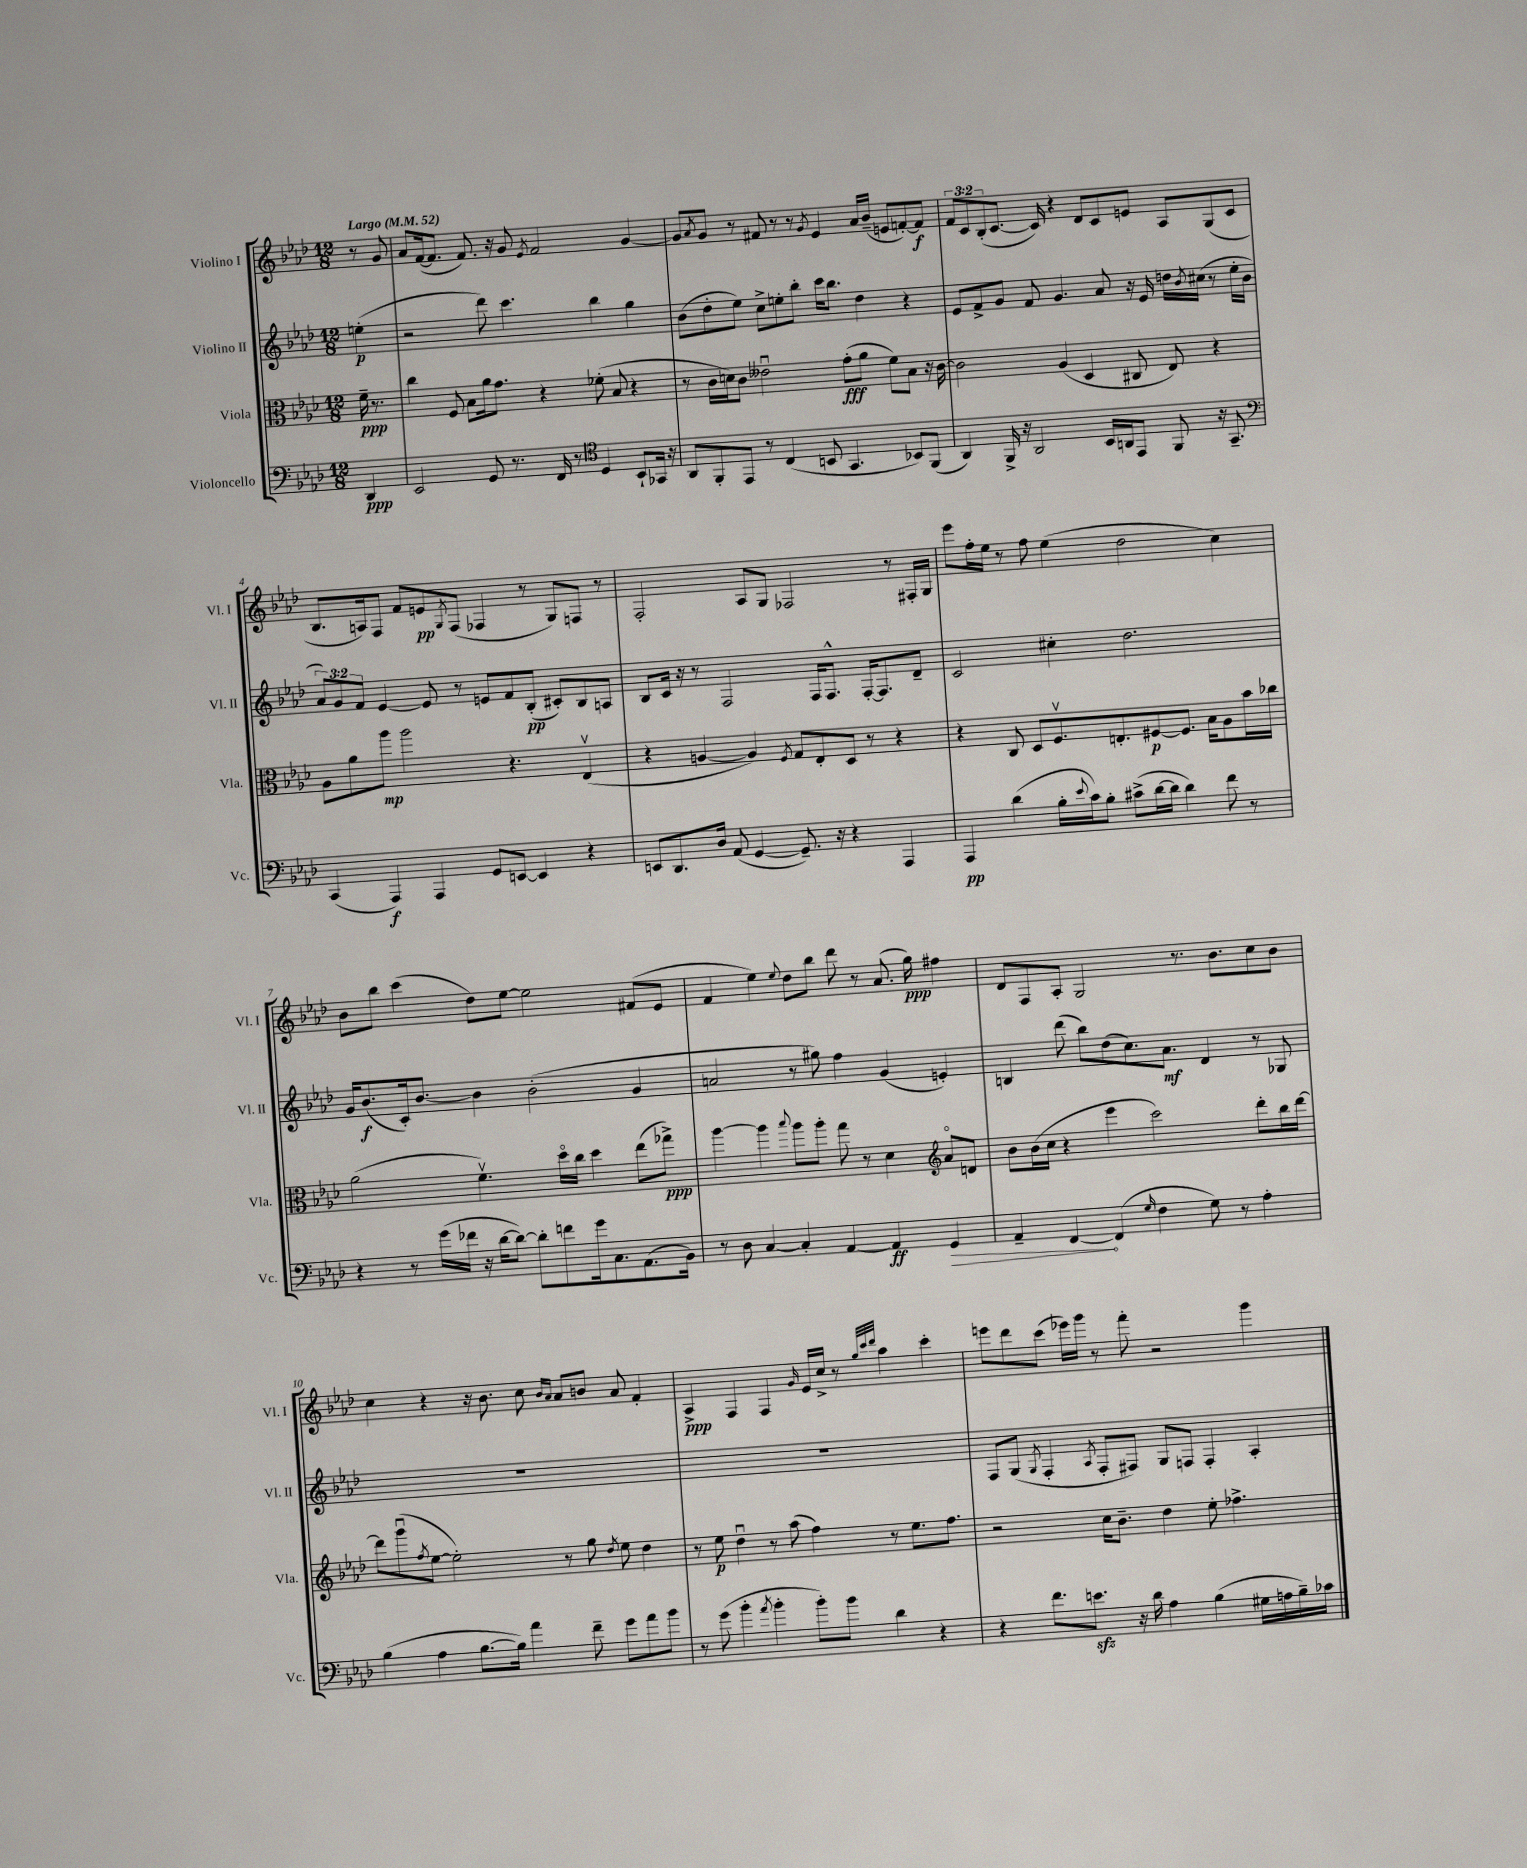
<<
\new StaffGroup <<
\new Staff = "s0" \with { instrumentName = "Violino I" shortInstrumentName = "Vl. I" } {
    \clef treble \key aes \major \numericTimeSignature \time 12/8 \override Staff.TupletNumber.text = #tuplet-number::calc-fraction-text \partial 4 \tempo "Largo" 4 = 52
    r8 g'8 |
    aes'8 f'16~( f'8. f'8.) r16 g'8 \acciaccatura { ees'8 } f'2 g'4~ |
    g'8 \acciaccatura { aes'8 } g'8 r8 fis'8 r8 r8 \acciaccatura { g'8 } ees'4 aes'16 bes'16--( e'8 f'8~-.) f'8\f |
    \tuplet 3/2 { f'8 c'8 bes8-.( } c'8.~ c'16) r4 des'8 c'8 e'8 aes8 g8( c'8 |
    bes8. a16) f8 f'8 e'8\pp \acciaccatura { g8 } f8( fes4 r8 g8) f8 r8 |
    f2-. aes8 g8 fes2 r8 fis16-. g16 |
    ees'''8 f''16-. ees''16 r8 f''8 ees''4( des''2 c''4) |
    bes'8 bes''8 c'''4( des''8) ees''8~ ees''2 fis'8( ees'8 |
    f'4 ees''4) \appoggiatura { ees''8 } des''8 bes''8 des'''8 r8 aes'8.( g''16\ppp) fis''4 |
    des'8 f8 aes8-. g2 r8. bes'8. c''8 bes'8 |
    c''4 r4 r16 bes'8. c''8 \grace { bes'16 aes'16 } aes'8 b'8 aes'8 f'4-. |
    aes4->\ppp f4 f4 \grace { g'16 } ees'16 c''16-> r8 \grace { g''32 c'''32 des'''32 } aes''4 c'''4-. |
    e'''8 des'''8 c'''8( ees'''16) g'''16 r8 f'''8-. r2 g'''4 \bar "|." |
}
\new Staff = "s1" \with { instrumentName = "Violino II" shortInstrumentName = "Vl. II" } {
    \clef treble \key aes \major \numericTimeSignature \time 12/8 \override Staff.TupletNumber.text = #tuplet-number::calc-fraction-text \partial 4
    e''4-.\p( |
    r2 des'''8) c'''4. bes''4 g''4 |
    bes'8( des''8-. ees''8) c''8-> e''8-. bes''8-. c'''16 bes''8. des''4 r4 |
    ees'8 f'8-> g'8 f'8 g'4. aes'8 r16 ees'16 d''16 \acciaccatura { bes'8 } cis''16( r8 ees''16-. bes'16 |
    \tuplet 3/2 { aes'8) g'8 f'8 } ees'4~ ees'8 r8 e'8 f'8 bes8-.\pp( cis'8-.) bes8 a8 |
    bes8 c'16 r16 r8 f2 f16 f8.-^ f16~-. f8. des'8-- |
    c'2 cis''4-. des''2. |
    g'16 bes'8.\f( c'16-.) bes'8.~ bes'4 bes'2-.( g'4 |
    a'2 r8 gis''8) f''4 g'4( e'4-.) |
    b4 des'''8( bes''8) des''8( c''8.) aes'8.\mf des'4 r8 ges8 |
    R1. |
    R1. |
    f8 g8( \acciaccatura { g8 } f4-. \acciaccatura { aes8 } f8-. fis8) g8 f8 f4-. aes4-. \bar "|." |
}
\new Staff = "s2" \with { instrumentName = "Viola" shortInstrumentName = "Vla." } {
    \clef alto \key aes \major \numericTimeSignature \time 12/8 \partial 4
    f'16--\ppp r8. |
    c''4 f8 bes8 aes'16 g'8. r4 fes'8-.( bes8 r4 |
    r8 c'16 d'16) c'8 eeses'2\downbow g'8-.\fff( aes'8 f'8) bes8 r16 c'16~ |
    c'2 aes4( des4 cis8 ees8) r4 |
    aes8 aes'8 aes''8\mp aes''2 r4. ees4\upbow( |
    r4 a4~ a4) \acciaccatura { f8 } g8 ees8-. des8 r8 r4 |
    r4 c8 des8 f8.\upbow e8.-. fis8~\p fis8. bes16 aes8 bes'16 ces''16 |
    aes'2( f'4.\upbow) des''16\flageolet c''16 des''4 ees''8( ges''8->\ppp) |
    aes''4~ aes''4 \appoggiatura { bes''8 } aes''8 aes''8-. g''8 r8 des'4 \clef treble aes'8\flageolet d'8 |
    bes'8 bes'16( c''16 r4 ees'''4 c'''2) des'''8-. bes''16 des'''16~ |
    des'''8 g'''8\downbow( \acciaccatura { f''8 } ees''8~ ees''2-.) r8 g''8 \acciaccatura { des''8 } ees''8 des''4 |
    r8 ees''8\p des''4\downbow r8 aes''8( f''4) r8 ees''8. f''8. |
    r2 c''16 bes'8.-- des''4 ees''8-. fes''4.-> \bar "|." |
}
\new Staff = "s3" \with { instrumentName = "Violoncello" shortInstrumentName = "Vc." } {
    \clef bass \key aes \major \numericTimeSignature \time 12/8 \partial 4
    des,4\ppp |
    ees,2 g,8 r8. f,16 r8 \clef tenor des4 bes,8-! ges,16 r16 |
    aes,8 f,8-. ees,8 r8 c4( b,8 g,4. bes,8) f,8( |
    aes,4) f,16-> r16 aes,2 bes,16 a,16 ees,8 f,8 r16 g,8.-- |
    \clef bass c,4( aes,,4\f) aes,,4 g,8 e,8~ e,4 r4 |
    e,8 des,8. des16 aes,8( g,4~ g,8.--) r16 r4 aes,,4 |
    aes,,4\pp des'4( bes16-. \appoggiatura { ees'8 } c'16) bes8-. cis'8->( des'16~ des'16 des'4) f'8 r8 |
    r4 r8 g'16( fes'16 r16 des'16~ des'8~) des'8-. f'8 g'16 c8. aes,8.( bes,16) |
    r8 des8 c4~ c4-. aes,4~ aes,4\ff \once \override Hairpin.circled-tip = ##t g,4\> |
    aes,4-- f,4~\! f,4( \grace { g16 } f4 g8) r8 aes4-. |
    bes4( aes4 bes8.~ bes16) aes'4 f'8-- g'8 aes'8 bes'8 |
    r8 g'8( bes'4-. \acciaccatura { aes'8 } bes'4-. bes'8-.) bes'8 des'4 r4 |
    r4 f'8. e'8.\sfz r16 des'16 aes4 bes4( gis16 a16 bes16--) ces'16 \bar "|." |
}
>>
>>
